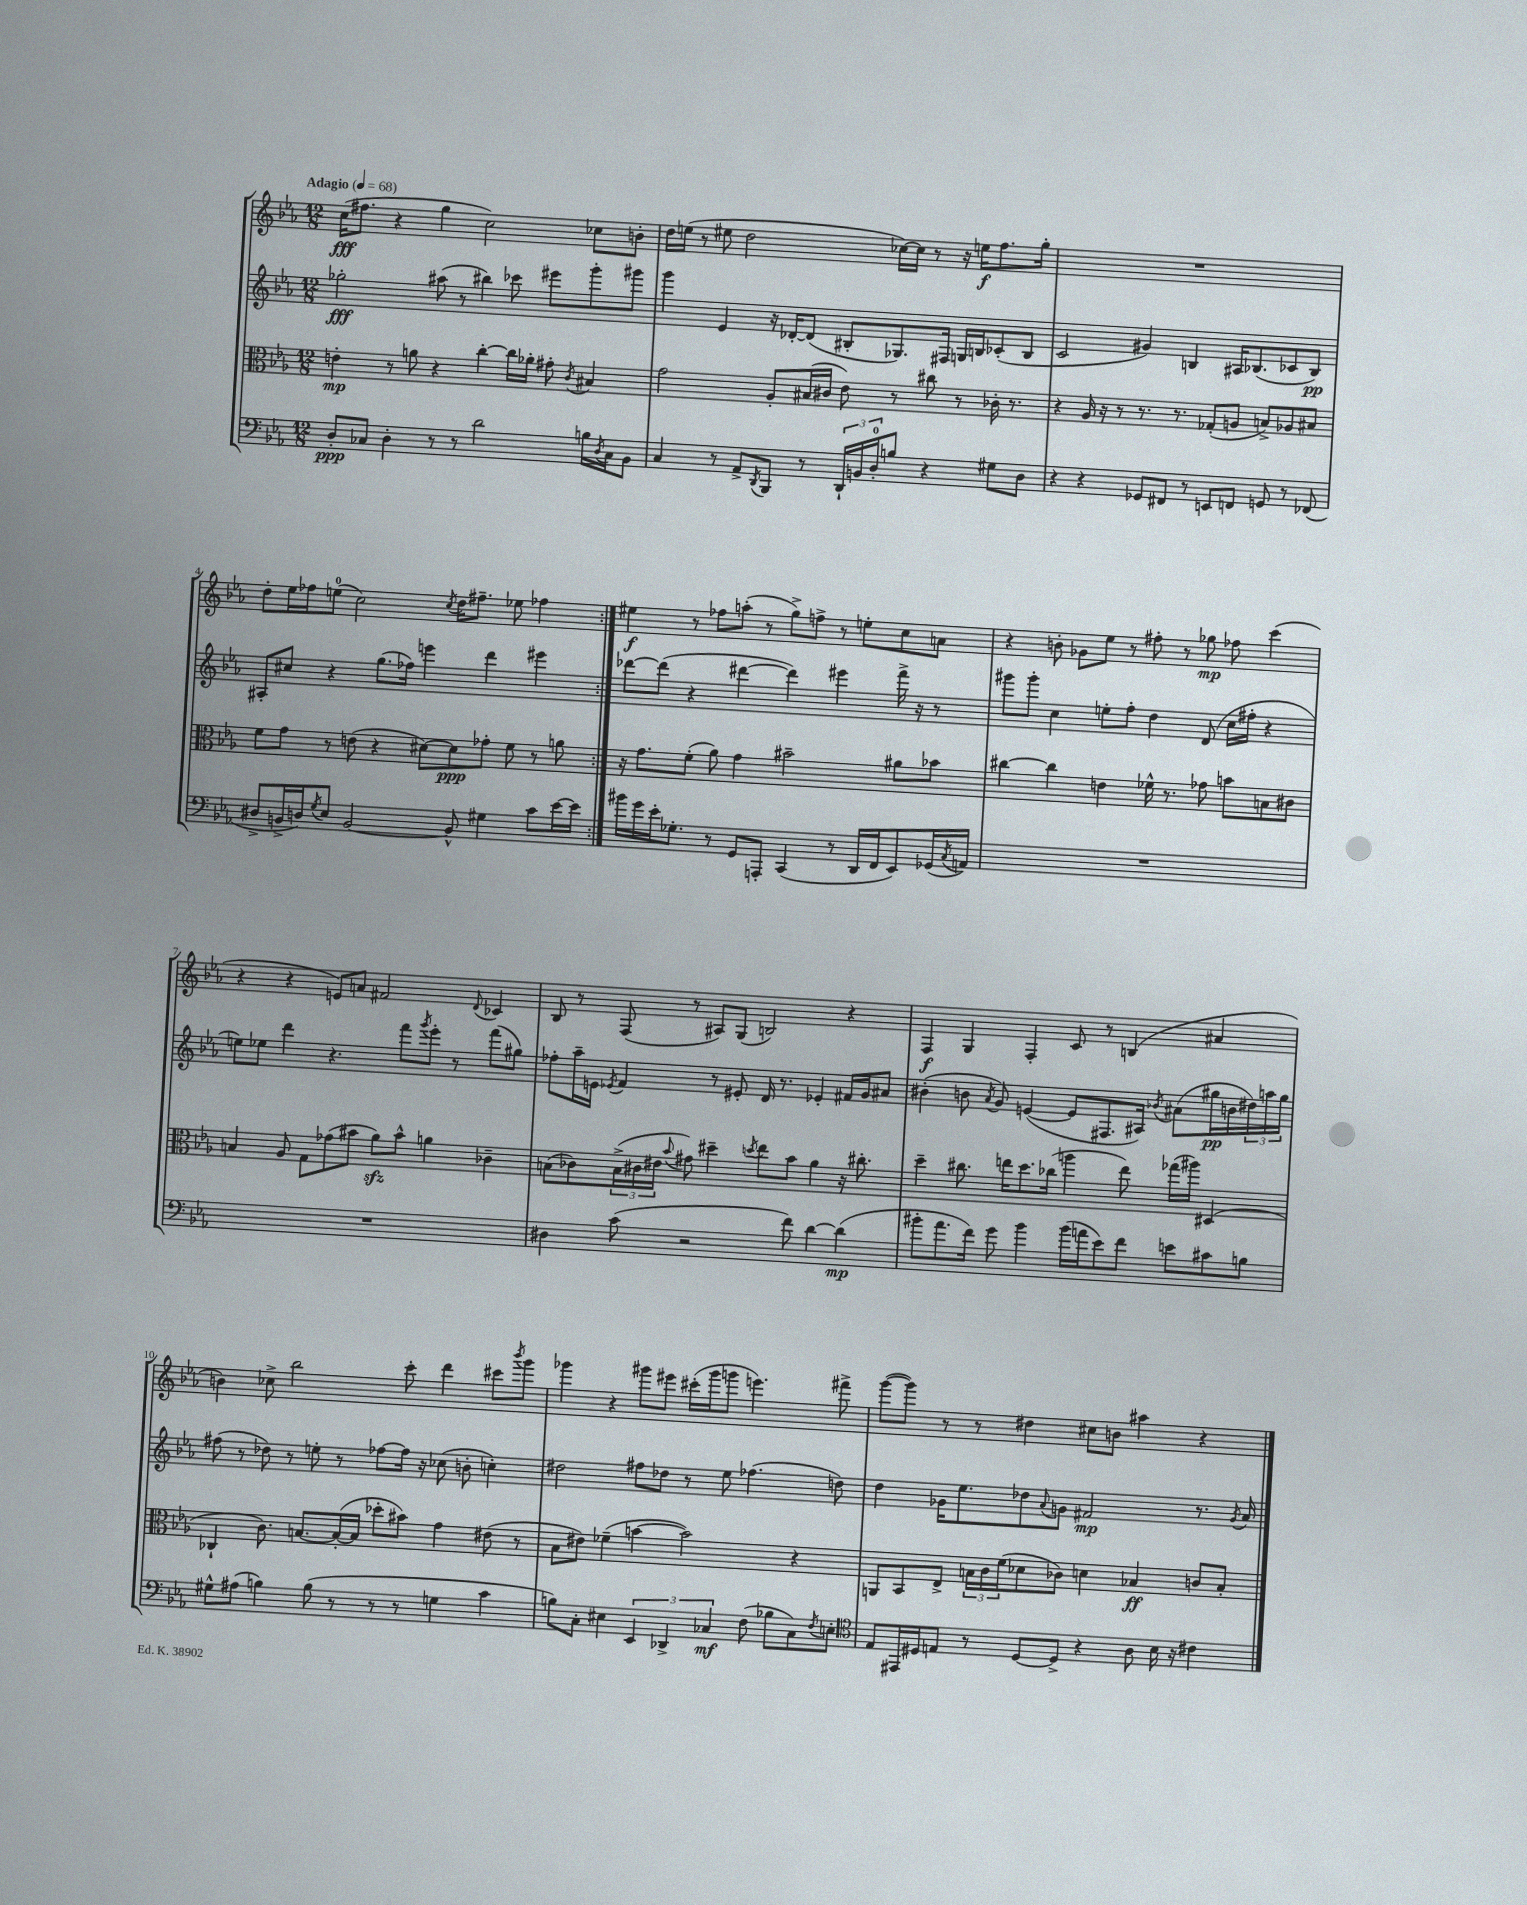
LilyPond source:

<<
\new StaffGroup <<
\new Staff = "s0" {
    \clef treble \key ees \major \numericTimeSignature \time 12/8 \tempo "Adagio" 4 = 68
    \repeat volta 2 { c''16\fff( fis''8. r4 g''4 c''2) ces''8 b'8-. |
    d''16 e''16( r8 eis''8 d''2 ces''16~) ces''16 r8 r16 e''16\f f''8. g''16-. |
    R1. |
    d''8-. ees''16 fes''16 e''8-0( c''2) \acciaccatura { c''8 } d''16 fis''8.-- ees''8 fes''4 | }
    eis''4\f r8 fes''8 a''8-.( r8 g''8->) f''8-> r8 e''8-. c''8 a'8 |
    r4 b'8-. ges'8 ees''8 r8 fis''8-. r8 ges''8\mp fes''8 c'''4( |
    r4 r4 e'8) a'8 fis'2 \appoggiatura { d'8 } ces'4 |
    bes8 r8 f8( r8 ais8) g8( b2) r4 |
    f4\f g4 f4-. c'8 r8 b4( ais'4 |
    b'4) ces''8-> bes''2 c'''8-. d'''4 cis'''8 \acciaccatura { bes'''8 } g'''8 |
    ges'''4 r4 gis'''8 eis'''8 cis'''16-.( gis'''16 g'''8 e'''4.) fis'''8-> |
    g'''8~( g'''8) r8 r8 dis''4 cis''8 b'8 ais''4 r4 \bar "|." |
}
\new Staff = "s1" {
    \clef treble \key ees \major \numericTimeSignature \time 12/8
    \repeat volta 2 { ges''2-.\fff ais''8( r8 bis''4) ces'''8 eis'''8 g'''8-. gis'''8 |
    g'''4 ees'4 r16 des'16~-. des'8( bis8-. ges8.) fis16 g16 b16 ces'8-.( b8 |
    c'2 gis'4) b4 ais16 bes8.( ces'8 bes8\pp) |
    ais8-. cis''8 r4 g''8.( fes''16) e'''4 d'''4 eis'''4 | }
    des'''8~ des'''8( r4 dis'''4~ dis'''4) eis'''4 f'''16-> r16 r8 |
    gis'''8 gis'''8-. c''4 e''8-. f''8-. d''4 d'8( c''16 fis''16-. r4 |
    e''8) ees''8 d'''4 r4. f'''8 \acciaccatura { g'''8 } ees'''8-. r8 f'''8( gis''8) |
    fes''8-. aes''16-- e'16 \acciaccatura { ees'8 } f'4 r8 eis'8-. d'16 r8. ees'4-. fis'16 g'16 ais'8 |
    bis'4-.( b'8 \acciaccatura { aes'8 } g'8) e'4~( e'8 fis8. ais16) \acciaccatura { bes'8 } ais'8( gis''16\pp b'16 \tuplet 3/2 { dis''16) a''16 gis''16 } |
    fis''8( r8 des''8) r8 e''8-. r8 fes''8~ fes''16 r16 ces''8( b'8-. c''4-.) |
    dis''2 fis''8 des''8 r8 ees''8 fes''4.( d''8) |
    d''4 ges'16 ees''8. des''8 \appoggiatura { aes'8 } g'8 fis'2\mp r8. \acciaccatura { g'8 } aes'16 \bar "|." |
}
\new Staff = "s2" {
    \clef alto \key ees \major \numericTimeSignature \time 12/8
    \repeat volta 2 { e'4-.\mp r8 a'8 r4 c''4~-. c''16 aes'16-. gis'8-. \acciaccatura { c'8 } bis4 |
    g'2 aes8-. bis16( cis'16 ees'8) r8 cis''8 r8 ces'16-. r8. |
    r4 aes16 r16 r8 r8. r8. ges8-.( a8 b8->) aes8 bis8 |
    f'8 g'8 r8 e'8( r4 dis'8~) dis'8\ppp ges'8-. f'8 r8 a'8 | }
    r16 g'8. f'8-.( aes'8) g'4 bis'2-- ais'8 bes'8 |
    cis''4~ cis''4 e'4 fes'16-^ r8. ges'8 b'8 b8 cis'8 |
    b4 aes8 g8 ges'8( bis'8 aes'8\sfz) bis'8-^ a'4 ces'4-- |
    b8( ces'8) \tuplet 3/2 { b16->( cis'16 eis'16 } \appoggiatura { bes'8 } gis'8) dis''4-- \acciaccatura { d''8 } ees''8 bes'8 aes'4 r16 cis''8.-. |
    d''4-- cis''8. e''16 d''8. ces''16( a''4 e''8) ges''16( ais''16) dis4( |
    ces4-! c'8.) b8.~ b16~-.( b16 des''8-. bis'8) g'4 eis'8( r8 |
    bes8 eis'8) fes'4--( b'4~ b'2) r4 |
    a,8 bes,8 ees8-> \tuplet 3/2 { b16 c'16 f'16( } des'8 ces'8) d'4 bes4\ff c'8 bes8-. \bar "|." |
}
\new Staff = "s3" {
    \clef bass \key ees \major \numericTimeSignature \time 12/8
    \repeat volta 2 { d8-.\ppp ces8 d4-. r8 r8 d'2 b16 \acciaccatura { d8 } ces16 bes,8 |
    c4 r8 aes,8-> \acciaccatura { d,8 } bes,,8 r8 \tuplet 3/2 { d,16-! b,16 d16-0-. } b8 r4 gis8 d8 |
    r4 r4 ges,8 fis,8 r8 e,8 f,8 g,8 r8 fes,8( |
    dis8-> b,16-> d16) \acciaccatura { g8 } ees8 b,2~ b,8-^ gis4 c'8 ees'16~ ees'16 | }
    bis'16 g'16 ees'16-. ges8.-. r8 g,8 a,,8-. c,4( r8 d,16 f,16 ees,8) ges,16( \acciaccatura { c8 } a,16) |
    R1. |
    R1. |
    dis4 c'8( r2 f'8) d'4~ d'4\mp( |
    bis'8-. aes'8. f'16) g'8 bis'4 bis'16( a'16 ees'8) f'8 e'8 cis'8 b8 |
    gis8-^ ais8( b4) b8( r8 r8 r8 g4 c'4 |
    b8) c8-. eis4 \tuplet 3/2 { ees,4 des,4-> ces4\mf } f8( bes8 ces8) \acciaccatura { f8 } e8-. |
    \clef tenor ees8 eis,16 dis16 e8 r8 dis8~ dis8-> r4 aes8 bes16 r16 cis'4 \bar "|." |
}
>>
>>
